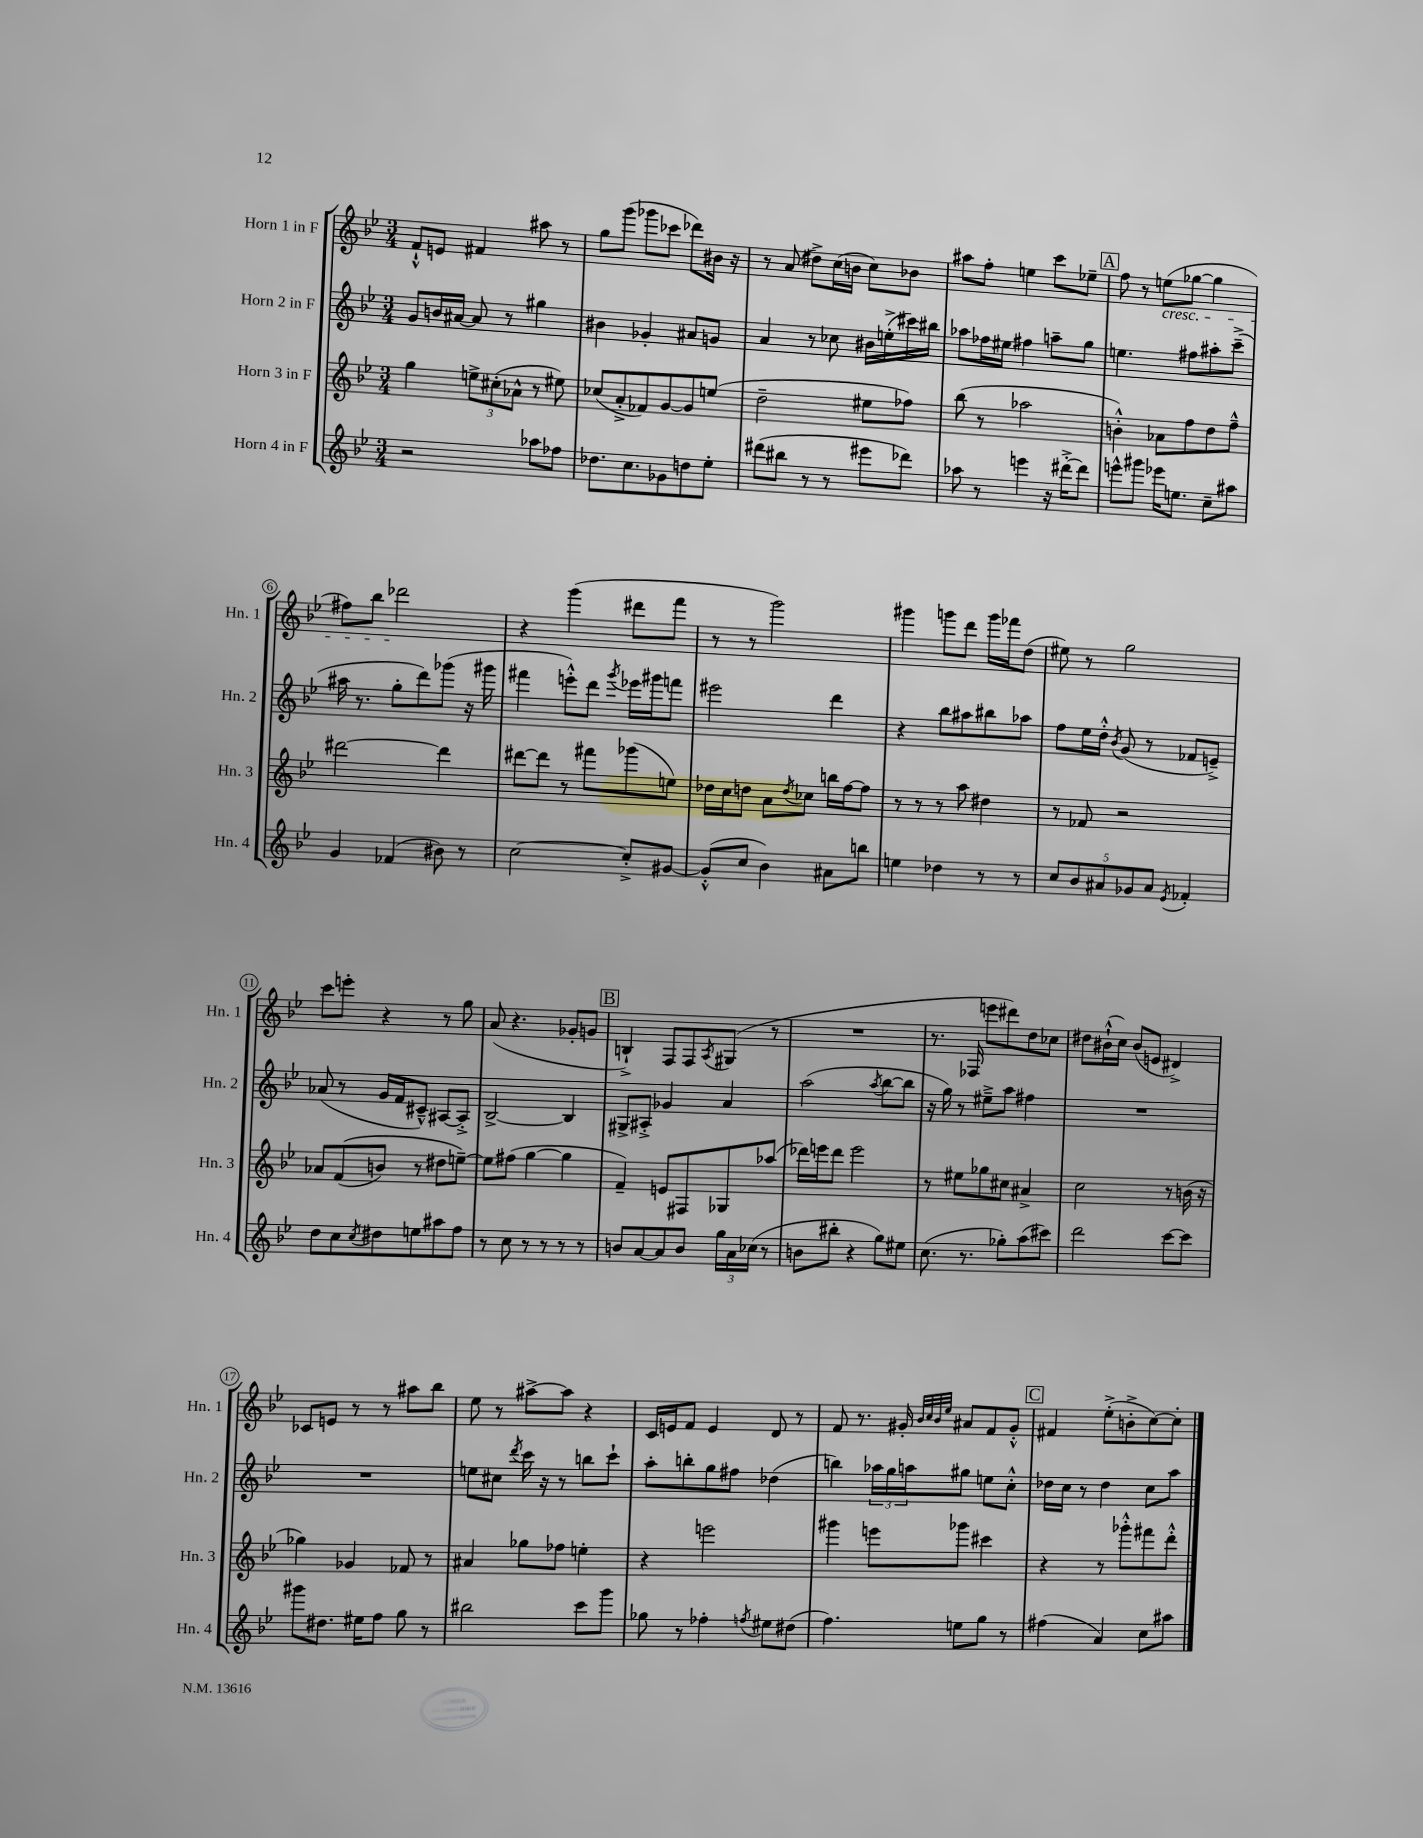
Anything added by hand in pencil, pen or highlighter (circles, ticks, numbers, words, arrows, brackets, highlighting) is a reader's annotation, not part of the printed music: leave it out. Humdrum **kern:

**kern	**kern	**kern	**kern
*staff4	*staff3	*staff2	*staff1
*clefG2	*clefG2	*clefG2	*clefG2
*k[b-e-]	*k[b-e-]	*k[b-e-]	*k[b-e-]
*M3/4	*M3/4	*M3/4	*M3/4
2r	4gg	8g	8f`^^
.	.	16b	8e
.	.	[16a#	.
.	12ee^	8a#]	4f#
.	(12cc#'	.	.
.	.	8r	.
.	12a-^^	.	.
8aa-	8r	4gg#	8aa#
8ff-	8ee#)	.	8r
=	=	=	=
8.dd-	(8cc-	4b#	8gg
.	8a'^	.	(8ggg
8.cc	.	.	.
.	8f-)	4g-'	8ggg-
8g-	[8g	.	8ccc-
8dd	8g]	8a#	8ddd-)
8ee-'	(8ee	8g	16b#
.	.	.	16r
=	=	=	=
(8ddd#	2dd~	4a	8r
8bb#	.	.	(8a
8r	.	8r	8dd#^)
8r	.	8cc-	(16cc
.	.	.	16b
8eee#	8ee#	16b#	8cc)
.	.	(16ee'^	.
8ddd-)	8ff-)	16ccc#)	8b-
.	.	16bb#	.
=	=	=	=
8aa-	(8bb-	8aa-	8aa#
8r	8r	16ff-	8ff'
.	.	16ee#	.
4eee	2aa-	4ff#	4ee
16r	.	8aa~	8ccc
[16ddd#'^	.	.	.
8ddd#]	.	8gg	8ee-~
=	=	=	=
8eee^^	4b'^^)	4.ee	8ff
8ggg#	.	.	8r
16eee-	8a-	.	(8ee
8.ee	.	.	.
.	8ff	8ff#	[8gg-
8cc~	8dd	8aa#'	4gg-]
8aa#	8ff~^^	(8ccc~^	.
=	=	=	=
4g	[2ddd#	16aa#	8ff#)
.	.	8.r	.
.	.	.	8bb-
(4f-	.	8gg'	2ddd-
.	.	8ddd)	.
8b#)	4ddd#]	(8ggg-	.
8r	.	16r	.
.	.	16ggg#	.
=	=	=	=
[2cc	[8ddd#	4fff#	4r
.	8ddd#]	.	.
.	8r	8eee'^^)	(4ggg
.	8fff#	8ddd	.
.	.	8qggg	.
8cc'^]	(8ggg-	16eee-	8ddd#
.	.	16ggg#	.
[8g#	8ee)	8fff	8fff
=	=	=	=
(8g#'^^]	16dd-	2eee#	8r
.	16cc	.	.
8cc	8dd	.	8r
4b-)	8a	.	2ggg)
.	8qdd	.	.
.	8cc-	.	.
8a#	16bb	4ddd	.
.	[16ff	.	.
8bb	8ff]	.	.
=	=	=	=
4ee	8r	4r	4ggg#
.	8r	.	.
4dd-	8r	8bb-	8ggg
.	8aa	8aa#	8ddd
8r	4dd#	8bb#	16ggg
.	.	.	16fff-
8r	.	8aa-	(8dd
=	=	=	=
10cc	8r	8ff	8ee#)
10b-	.	.	.
.	8f-	16ee-	8r
.	.	16dd'^^	.
10a#	.	.	.
.	.	8qb-	.
.	2r	(8g	2gg
10g-	.	.	.
.	.	8r	.
10a#	.	.	.
8qe-	.	.	.
4f-'	.	8f-	.
.	.	8e~^)	.
=	=	=	=
8dd	8a-	(8a-	8ccc
8cc	&((8f	8r	8eee'
8qcc	.	.	.
8dd#	8b)	16g	4r
.	.	16f	.
8ee	8r	8c#~^^)	.
8aa#	8dd#	[8A#	8r
8ff	[8ee~&)	8A#'^]	8gg
=	=	=	=
8r	8ee]	[2B-^	(8a
8cc	(8ff#	.	4.r
8r	[4gg	.	.
8r	.	.	.
8r	4gg]	4B-]	8g-'
8r	.	.	8g
=	=	=	=
8b	4f~)	8G#^	4B`^)
[8a	.	8A#'^	.
8a]	8e	4g-	8F
8b	8F#	.	8F
.	.	.	8qA
24gg	8G-	4a	(8G#
24a	.	.	.
(24cc-	.	.	.
8r	(8aa-	.	8r
=	=	=	=
8b	16ddd-)	(2aa	2.r
.	16eee	.	.
8bb#'	8ddd-	.	.
4r	2eee	.	.
.	.	8qaa	.
8gg)	.	[8bb-	.
8ee#	.	8bb-]	.
=	=	=	=
(8.cc	8r	16r	8.r
.	.	16gg)	.
.	8ee#	8r	.
8.r	.	.	16F-
.	8gg-	8ee#~^	8eee
8gg-')	8cc#	8aa	8ddd#)
(8aa	4a#^	4ff#	8dd
8ccc#)	.	.	8cc-
=	=	=	=
2ddd	2cc	2.r	8dd#
.	.	.	(16b#`^^
.	.	.	16cc)
.	.	.	(8b#
.	.	.	8e
[8ccc	8r	.	4d#^)
8ccc]	(16b	.	.
.	16r	.	.
=	=	=	=
8ggg#	4gg-)	2.r	8c-
8.dd#	.	.	8e
.	4g-	.	8r
16ee#	.	.	.
8ff	.	.	8r
8gg	8f-	.	8aa#
8r	8r	.	8bb-
=	=	=	=
2bb#	4a#	8ee	8ee-
.	.	8cc#	8r
.	.	8qddd	.
.	8gg-	16ccc	[8aa#^
.	.	16r	.
.	8ff-	8r	8aa#]
8ccc	4ee'	8bb	4r
8ggg	.	8ccc`	.
=	=	=	=
8gg-	4r	8aa'	16c
.	.	.	16e
8r	.	8bb'	8f
4ff-'	2eee	8gg	4e
.	.	8ff#	.
8qff	.	.	.
8ee#	.	(4dd-	8d
(8dd#	.	.	8r
=	=	=	=
4.ff)	4ggg#	4bb)	8f
.	.	.	8.r
.	8eee	24aa-	.
.	.	24gg	.
.	.	.	16g#'
.	.	24aa	.
.	.	.	32qqb-
.	.	.	32qqcc
.	.	.	32qqb-
.	.	.	32qqee-
8ee	8ggg-	8gg#	8a#
8gg	4ccc#	8ee	8f
8r	.	8cc'^^	8g#'^^
=	=	=	=
(4ff#	4r	16dd-	4f#
.	.	16cc	.
.	.	8r	.
4a)	8r	4dd-	(8ee-'^
.	8ggg-'^^	.	8b'^
8cc	8fff#	8cc	[8cc)
8aa#	8ddd'^^	8aa	8cc']
==	==	==	==
*-	*-	*-	*-
